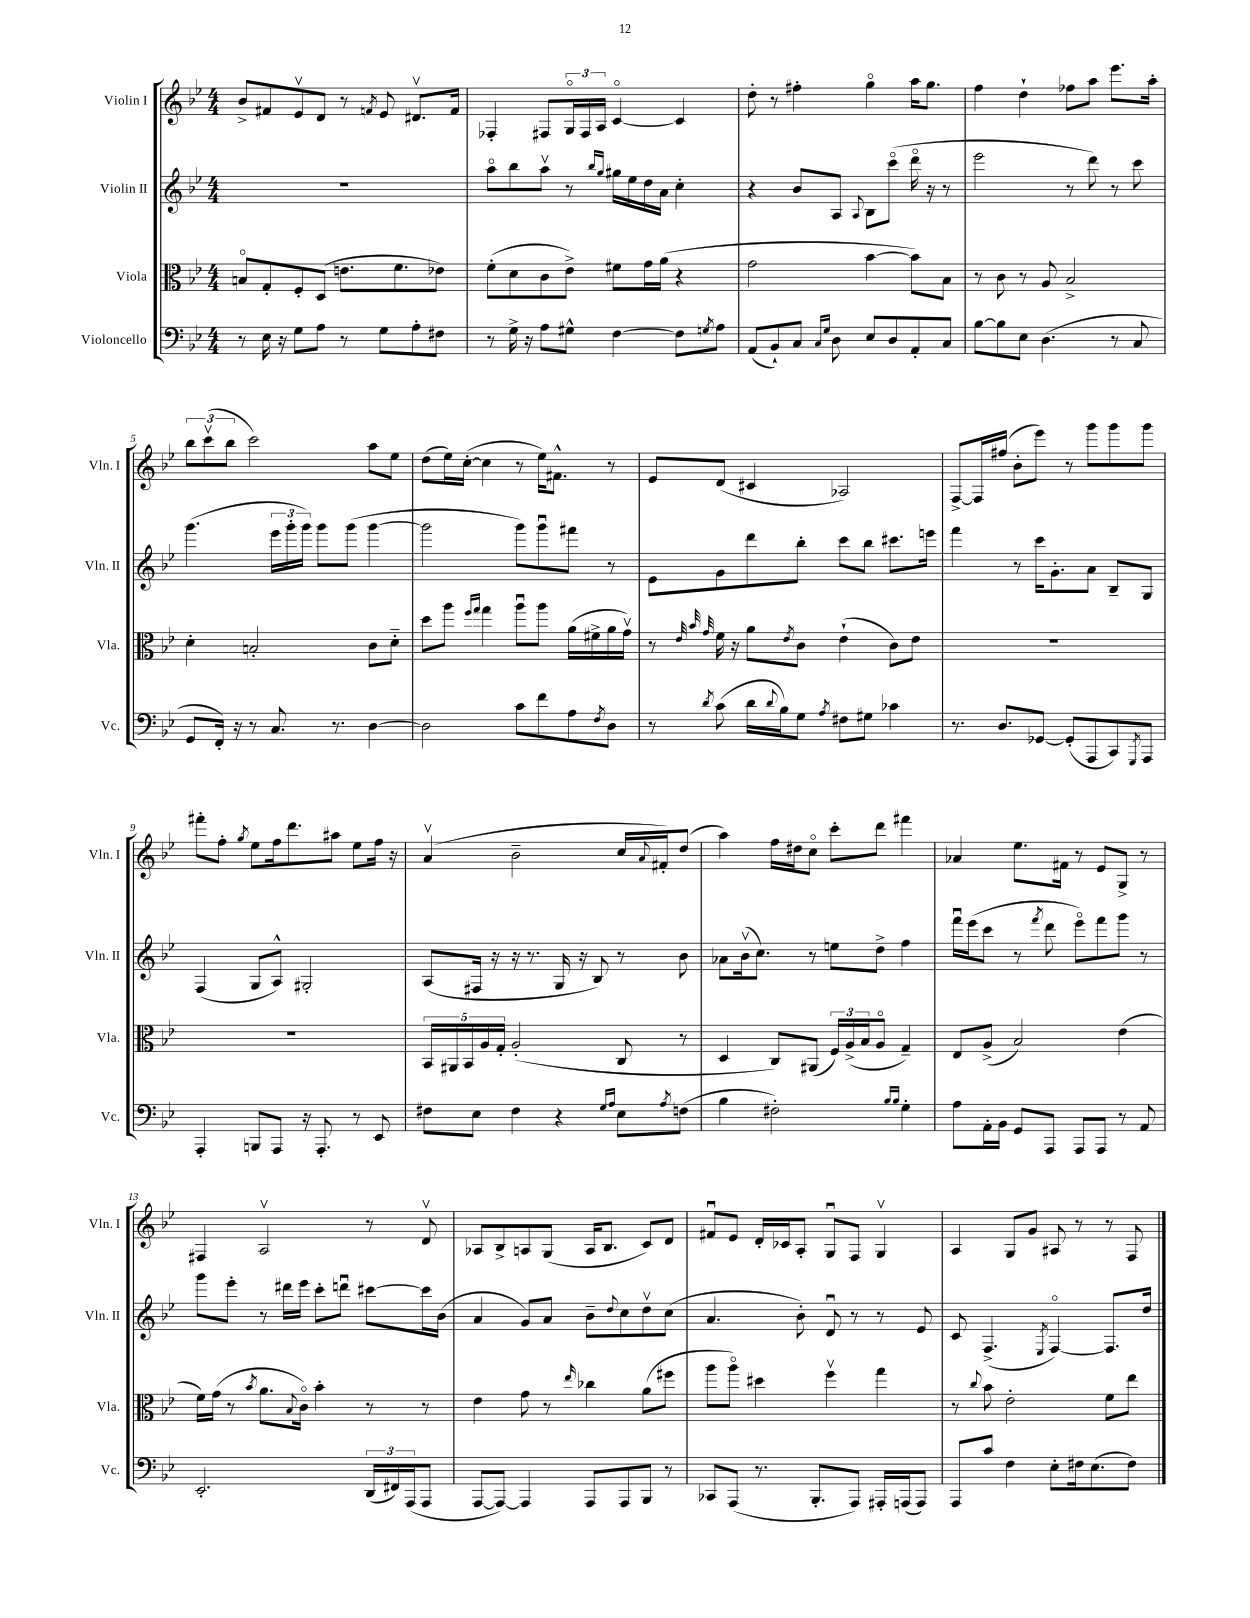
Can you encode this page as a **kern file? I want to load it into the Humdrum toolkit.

**kern	**kern	**kern	**kern
*staff4	*staff3	*staff2	*staff1
*clefF4	*clefC3	*clefG2	*clefG2
*k[b-e-]	*k[b-e-]	*k[b-e-]	*k[b-e-]
*M4/4	*M4/4	*M4/4	*M4/4
8r	8Bo	1r	8b-^
16E-	8G'	.	8f#
16r	.	.	.
8G	8F'	.	8e-v
8A	(8D	.	8d
8r	8.e	.	8r
.	.	.	8qf
8G	.	.	8e-
.	8.f	.	.
8A'	.	.	8.d#v
8F#	8e-)	.	.
.	.	.	16f
=	=	=	=
8r	(8f'	8aao	4F-'
16G^	8d	8bb-	.
16r	.	.	.
8A	8c	8aav	8F#
8G#^^	8e-^)	8r	24Go
.	.	.	24F#
.	.	.	24A
.	.	16qqbb-	.
.	.	16qqgg	.
[4F	8f#	16gg#	[4co
.	.	16ee-	.
.	16g	16dd	.
.	(16a	16a	.
8F]	4r	4cc'	4c]
8qG	.	.	.
8A	.	.	.
=	=	=	=
(8AA	2g	4r	8dd'
8BB-`)	.	.	8r
8C	.	8b-	4ff#'
16qqC	.	.	.
16qqG	.	.	.
8D	.	8A	.
.	.	8qqA	.
8E-	[4b-	8B-	4ggo
8D	.	(8ccco	.
8AA'	8b-])	16dddo	16aa
.	.	16r	8.gg
8C	8B-	8r	.
=	=	=	=
[8B-	8r	2eee-	4ff
8B-]	8c	.	.
8E-	8r	.	4dd`
(4.D	8A	.	.
.	2B-^	8r	8ff-
.	.	8ddd)	8aa
8r	.	8r	8.eee-
8C	.	8ccc	.
.	.	.	16aa'
=	=	=	=
8GG	4d'	(4.ggg	12bb-
.	.	.	(12cccv
16FF')	.	.	.
.	.	.	12bb-
16r	.	.	.
8r	2B'	.	2ccc)
8.C	.	24eee-	.
.	.	24ggg'	.
.	.	24ggg)	.
.	.	8ggg	.
8.r	.	.	.
.	.	(8ggg	.
[4D	8c	[4ggg	8aa
.	8d'~	.	8ee-
=	=	=	=
2D]	8dd	2ggg]	(8dd
.	8aa	.	16ee-)
.	.	.	([16cc'
.	16qqff	.	.
.	16qqgg	.	.
.	4gg	.	4cc]
8c	8aau	8ggg)	8r
8f	8aa	8gggu	16ee-)
.	.	.	8.f#^^
8A	(16a	8fff#	.
.	16f#^	.	.
8qF	.	.	.
8D	16a	8r	8r
.	16gv)	.	.
=	=	=	=
8r	8r	8e-	8e-
.	32qqe-	.	.
.	32qqb-	.	.
8qd	32qqg	.	.
(8c	16f	8g	(8d
.	16r	.	.
16d	8a	8ddd	4c#
8qqd	.	.	.
16B-)	.	.	.
.	8qe-	.	.
8G	8c	8bb-'	.
8qA	.	.	.
8F#	(4e-`	8ccc	2A-)
8G#	.	8bb-	.
4c-	8c)	8.ccc#	.
.	8e-	.	.
.	.	16eee	.
=	=	=	=
8.r	1r	4fff	[8F^
.	.	.	16F]
8.D	.	.	(16ff#
.	.	8r	8b-'
[8GG-	.	16ccc	8eee-)
.	.	8.g'	.
(8GG-']	.	.	8r
8AAA	.	8a	8ggg
8CC)	.	8B-~	8ggg
8qGGG	.	.	.
8AAA	.	8G	8ggg
=	=	=	=
4AAA'	1r	(4F	8fff#'
.	.	.	8ff'
.	.	.	8qgg
8BBB	.	8G	8ee-
8AAA	.	8A^^)	16ff
.	.	.	8.ddd
16r	.	2G#'	.
8.AAA'	.	.	.
.	.	.	8aa#
8r	.	.	8ee-
8EE-	.	.	16ff
.	.	.	16r
=	=	=	=
8F#	20BB-	(8A	(4av
.	20AA#	.	.
.	20BB-	.	.
8E-	.	16F#	.
.	20A	.	.
.	.	16r	.
.	20G'	.	.
4F#	(2A'	16r	2b-~
.	.	8.r	.
4r	.	16G	.
.	.	16r	.
.	.	8B-)	.
16qqG	.	.	.
16qqA	.	.	.
8E-	8C	8r	16cc
.	.	.	8qqa
.	.	.	16f#')
8qA	.	.	.
(8F	8r	8b-	(8dd
=	=	=	=
4B-	4D	8a-	4aa)
.	.	(16b-v	.
.	.	8.cc)	.
2F#')	8C)	.	16ff
.	.	.	16dd#
.	(8AA#	8r	8cco
.	24F)	8ee	8ccc'
.	(24A^	.	.
.	24B-	.	.
.	8Ao	8dd^	8ddd
16qqB-	.	.	.
16qqB-	.	.	.
4G'	4G~)	4ff	4fff#
=	=	=	=
8A	8E-	16fffu	4a-
.	.	(16eee-	.
16AA'	(8A^	8ccc	.
16BB-	.	.	.
8GG	2B-)	8r	8.ee-
.	.	8qfff	.
8AAA	.	8ddd	.
.	.	.	16f#
8AAA	.	8eee-o)	8r
8AAA	.	8fff	8e-
8r	(4e-	8ggg	8G^
8AA	.	8r	8r
=	=	=	=
2.EE-'	16f)	8ggg	4F#
.	(16g	.	.
.	8r	8eee-'	.
.	8qb-	.	.
.	8.a	8r	2Av
.	.	16ddd#	.
.	8qqB-	.	.
.	16co)	16eee-	.
.	4b-'	8ccc'	.
.	.	8dddu	.
(24DD	8r	[8ccc#	8r
24FF#)	.	.	.
(24AAA	.	.	.
8AAA	8r	16ccc#]	8dv
.	.	(16b-	.
=	=	=	=
[8AAA	4e-	4a	8A-
8AAA_)	.	.	8B-^
4AAA]	8g	8g)	8A
.	8r	8a	(8G
.	16qqee-	.	.
8AAA	4cc-	8b-~	16A
.	.	.	8.B-
.	.	8qqdd	.
8AAA	.	8cc	.
8BBB-	(8a	8ddv	8c)
8r	8ff#	(8cc	8d
=	=	=	=
8CC-	8aa	4.a	8f#u
(8AAA	8aao)	.	8e-
8.r	4dd#	.	16d'
.	.	.	16c-
.	.	8b-')	8A'
8.BBB-'	.	.	.
.	4ffv	8du	8Gu
8AAA)	.	8r	8F
16AAA#'	4gg	8r	4Gv
(16AAA	.	.	.
8AAA)	.	8e-	.
=	=	=	=
8AAA	8r	8c	4A
.	8qqcc	.	.
8c	8b-	(4.F^	.
4F	2e-'	.	8G
.	.	.	8g
.	.	8qE-	.
8E-'	.	[4Fo)	8A#
16F#	.	.	8r
(8.E-	.	.	.
.	8f	8.F]	8r
8F#)	8ee-	.	8F
.	.	16dd	.
==	==	==	==
*-	*-	*-	*-
